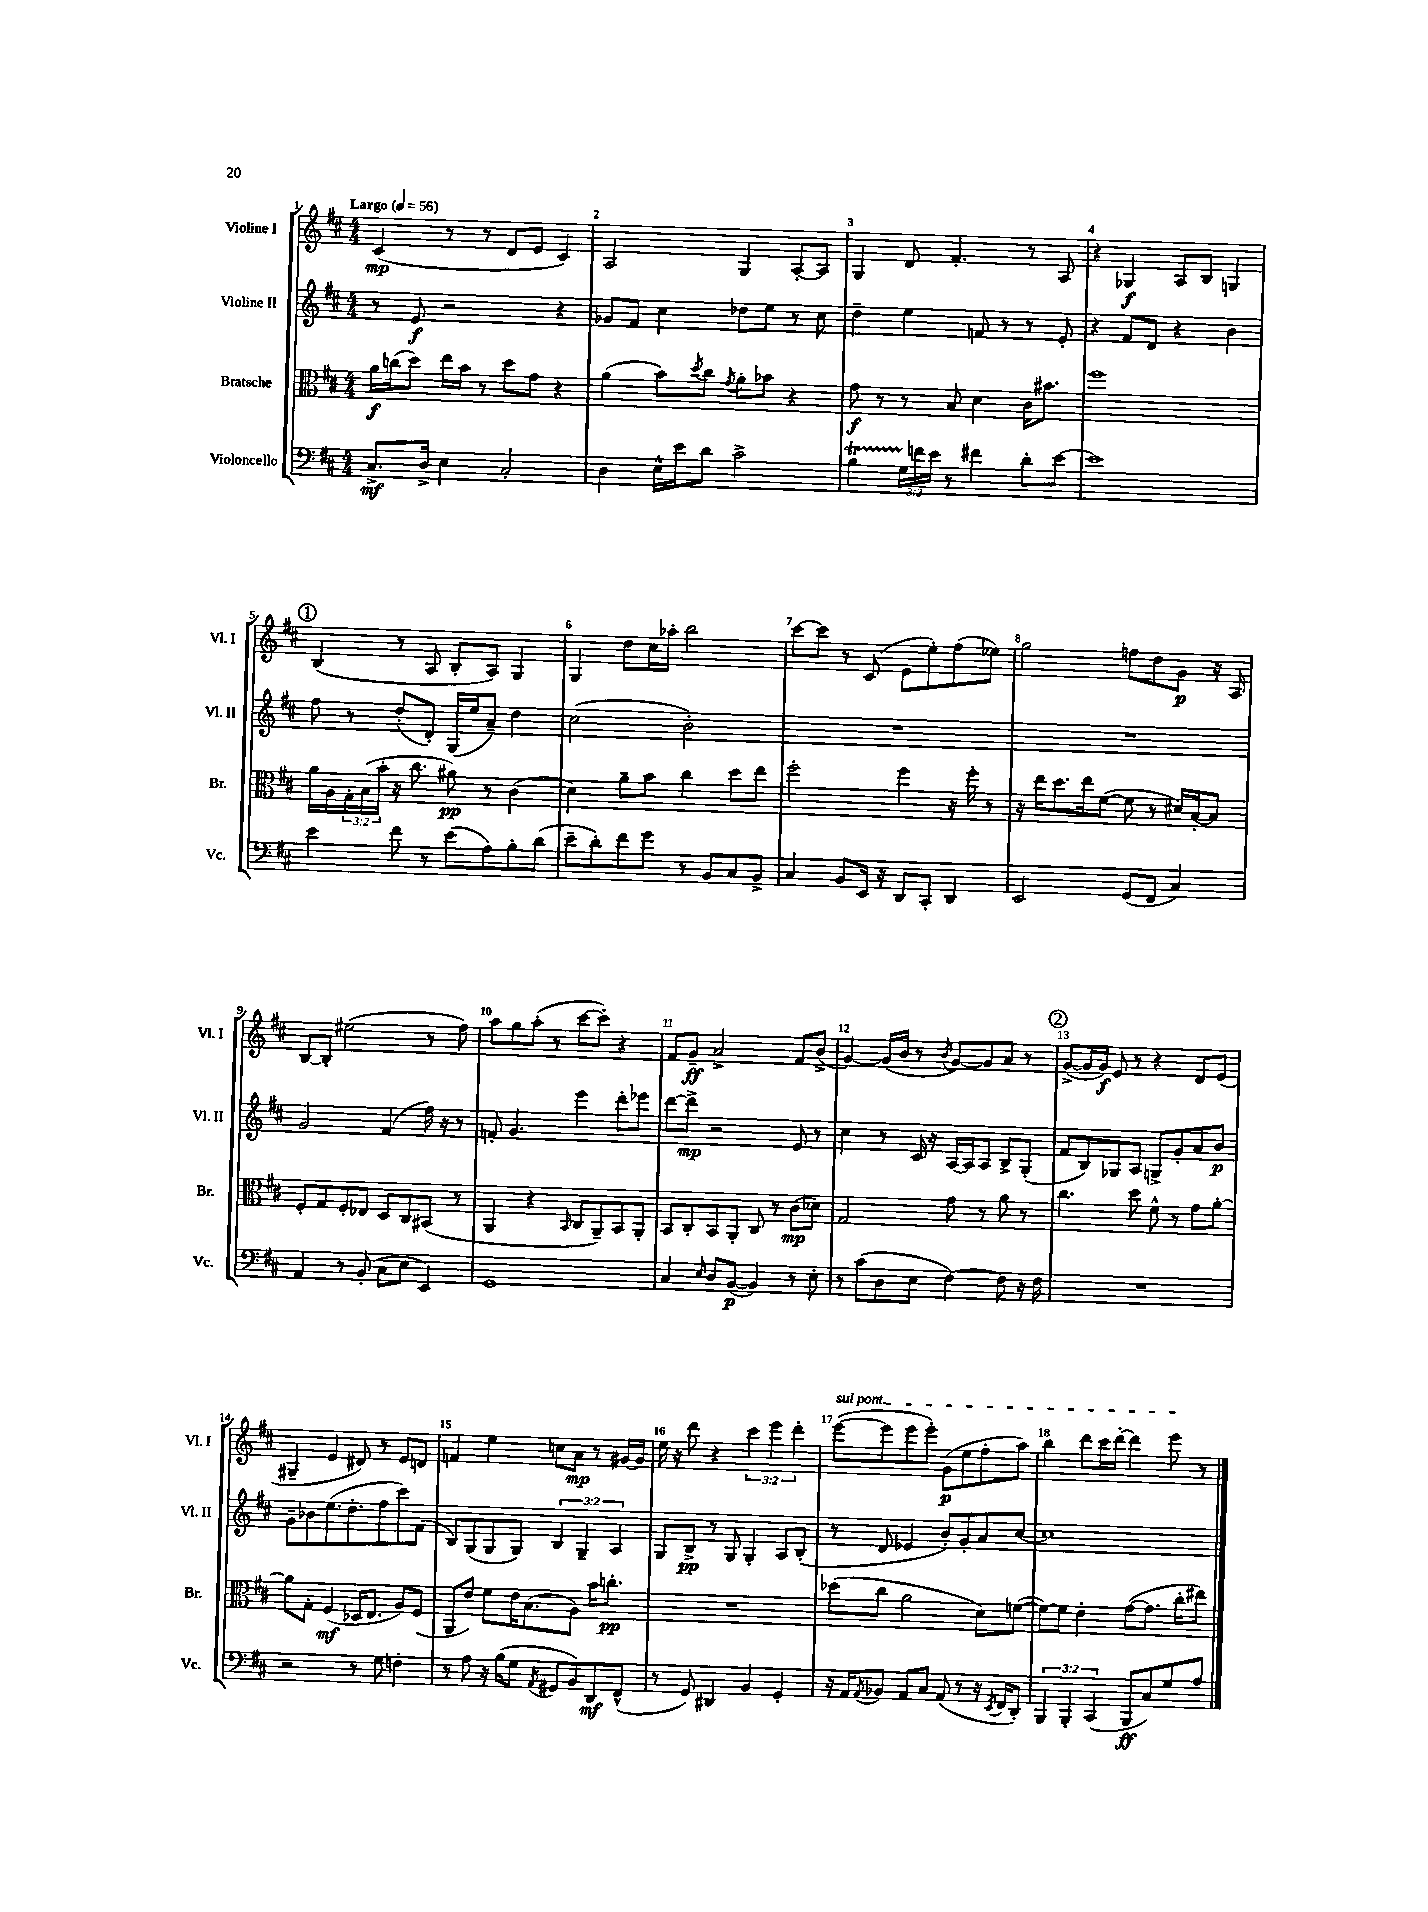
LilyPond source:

<<
\new StaffGroup <<
\new Staff = "s0" \with { instrumentName = "Violine I" shortInstrumentName = "Vl. I" } {
    \clef treble \key d \major \numericTimeSignature \time 4/4 \override Staff.TupletNumber.text = #tuplet-number::calc-fraction-text \tempo "Largo" 4 = 56
    cis'4\mp( r8 r8 d'8 e'8 cis'4) |
    a2 g4 a8~-. a8 |
    g4 d'8 fis'4.-. r8 a8 |
    r4 ges4\f a8 b8 g4 |
    \mark \markup { \circle "1" } b4( r8 a8 b8-. a8) g4 |
    g4 d''8 cis''16 aes''16-. b''2 |
    cis'''8~ cis'''8 r8 cis'8( e'8 e''8-.) fis''8( ees''8) |
    g''2 f''8 d''8 g'8\p r16 a16 |
    b8~ b8-. eis''2( r8 fis''8) |
    a''8 g''8 a''8-.( r8 cis'''8~ cis'''8-.) r4 |
    fis'8 g'8--\ff a'2-> fis'8 b'8->( |
    g'4~) g'16( b'16 r8 \acciaccatura { b'8 } g'8~) g'8 a'8 r8 |
    \mark \markup { \circle "2" } g'8~->( g'16 g'16\f) e'8 r8 r4 d'8 e'8( |
    gis4-- e'4 dis'8) r8 e'8 d'8 |
    f'4 e''4 c''8 a'8\mp r8 gis'16~ gis'16 |
    e''16 r16 d'''8 r4 \tuplet 3/2 { cis'''4 e'''4 d'''4-. } |
    \once \override TextSpanner.bound-details.left.text = \markup { \italic "sul pont." } e'''8~\startTextSpan( e'''8 e'''8 e'''8-.) g'8\p( e''8 fis''8-. a''8) |
    b''4 d'''8 cis'''16 d'''16~-. d'''4 e'''8\stopTextSpan r8 \bar "|." |
}
\new Staff = "s1" \with { instrumentName = "Violine II" shortInstrumentName = "Vl. II" } {
    \clef treble \key d \major \numericTimeSignature \time 4/4 \override Staff.TupletNumber.text = #tuplet-number::calc-fraction-text
    r8 e'8\f r2 r4 |
    ges'8 fis'8 cis''4 des''8 e''8 r8 cis''8 |
    d''4-- e''4 f'8 r8 r8 e'8-. |
    r4 fis'8 d'8 r4 b'4 |
    \mark \markup { \circle "1" } fis''8 r8 d''8-.( d'8-.) g16( e''16 a'8--) d''4 |
    cis''2( b'2-.) |
    R1 |
    R1 |
    g'2 fis'4( fis''16) r16 r8 |
    f'8-. g'4. e'''4 d'''8-. ees'''8 |
    d'''8~ d'''8->\mp r2 e'8 r8 |
    cis''4 r8 cis'16 r16 a16~ a16 a8 b8-> g8-.( |
    \mark \markup { \circle "2" } fis'8 b8) ges8 a8 g8-> g'8-. a'8 b'8\p |
    g'8-- bes'8 e''8.( d''8.-. fis''8 cis'''8) fis'8( |
    b8) g8( g8 g8) \tuplet 3/2 { b4 g4-- a4 } |
    g8 b8->\pp r8 g8 g4-. a8 b8-.( |
    r8 d'8 ees'4 b'8-.) g'8-. a'8 cis''8~ |
    cis''1 \bar "|." |
}
\new Staff = "s2" \with { instrumentName = "Bratsche" shortInstrumentName = "Br." } {
    \clef alto \key d \major \numericTimeSignature \time 4/4 \override Staff.TupletNumber.text = #tuplet-number::calc-fraction-text
    a'16\f c''16( d''8) e''16 b'16 r8 d''8 g'8 r4 |
    a'4( b'8) \acciaccatura { d''8 } cis''8 \acciaccatura { g'8 } a'8-. bes'8 r4 |
    g'8\f r8 r8 b8 d'4 cis'16 bis'8. |
    fis''1 |
    \mark \markup { \circle "1" } a'16 a16 \tuplet 3/2 { g16-. b16( b'16-. } r16 cis''8. ais'8\pp) r8 cis'4( |
    d'4) a'8-- b'8 cis''4 d''8 e''8 |
    fis''2-. fis''4 r16 fis''16-. r8 |
    r16 e''16 d''8. e''16 fis'8~( fis'8 r8 dis'16) b16~-. b8 |
    fis8-. g8 fis8-. ees8 d8 cis8 bis,8( r8 |
    a,4 r4 \grace { b,16 } cis8 a,8--) b,8 a,8-. |
    b,8 cis8-. b,8 a,8-. cis8 r8 cis'8\mp( des'8) |
    g2 g'8 r8 a'8 r8 |
    \mark \markup { \circle "2" } cis''4. d''8 fis'8-^ r8 g'8 a'8~-. |
    a'8 g8-. fis4\mf( des16 e8. a8) fis8( |
    a,8 e'8) fis'8 e'16 b8.( a8) b'16 c''8.-.\pp |
    R1 |
    des''8( cis''8 a'2 d'8) f'8~( |
    f'8~) f'8 e'4-. g'8~( g'8. cis''16-. eis''8) \bar "|." |
}
\new Staff = "s3" \with { instrumentName = "Violoncello" shortInstrumentName = "Vc." } {
    \clef bass \key d \major \numericTimeSignature \time 4/4 \override Staff.TupletNumber.text = #tuplet-number::calc-fraction-text
    cis8.->\mf d16-> e4 cis2-. |
    d4 e16-^ e'16 d'8 cis'2-> |
    b4\startTrillSpan \tuplet 3/2 { g16 f'16\stopTrillSpan e'16 } r8 fis'4 d'8-. e'8~ |
    e'1 |
    \mark \markup { \circle "1" } e'4 fis'8 r8 e'8( a8) b8-. d'8( |
    e'8-- d'8-.) fis'8 g'8 r8 b,8 cis8 b,8-> |
    cis4 b,8 e,16 r16 d,8 cis,8-. d,4 |
    e,2 g,8( fis,8 cis4) |
    a,4 r8 b,8-.( cis8 e8 e,4) |
    g,1 |
    cis4 \grace { e16 } d8 b,8~\p( b,4) r8 e8-. |
    r8 cis'8( d8 e8 fis4~) fis8 r16 fis16 |
    \mark \markup { \circle "2" } R1 |
    r2 r8 g8 f4-. |
    r8 a8 r16 b16( g8 \acciaccatura { a,8 } gis,8 b,8) d,8\mf fis,8-^( |
    r8 g,8) dis,4 b,4 g,4-. |
    r16 a,16 \acciaccatura { a,8 } bes,8 a,8 cis8 a,8( r8 r16 \acciaccatura { e,8 } fis,16 d,8-.) |
    \tuplet 3/2 { b,,4 b,,4-. cis,4( } b,,8\ff cis8) g8 a8 \bar "|." |
}
>>
>>
\layout { \context { \Score \override BarNumber.break-visibility = ##(#f #t #t) barNumberVisibility = #all-bar-numbers-visible } }
